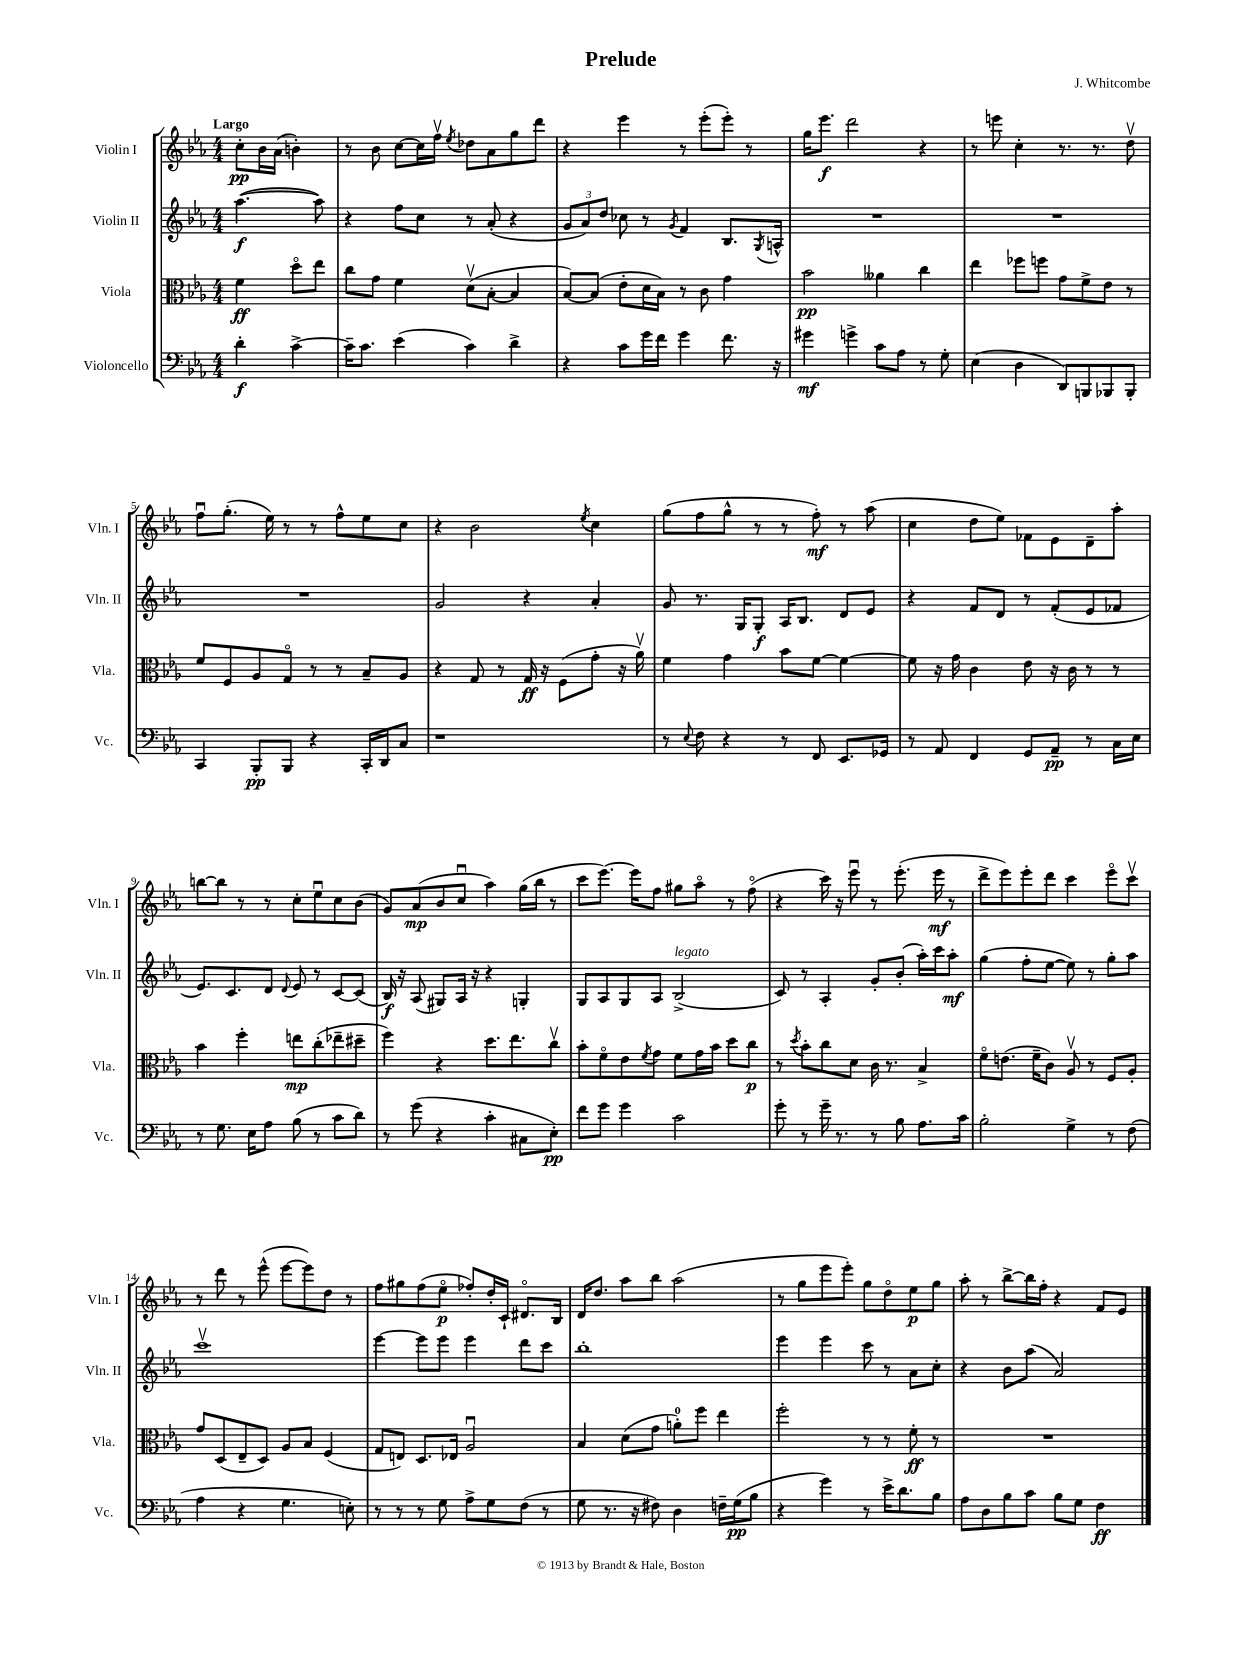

**kern	**dynam	**kern	**dynam	**kern	**dynam	**kern	**dynam
*part4	*part4	*part3	*part3	*part2	*part2	*part1	*part1
*staff4	*staff4	*staff3	*staff3	*staff2	*staff2	*staff1	*staff1
*I"Violoncello	*	*I"Viola	*	*I"Violin II	*	*I"Violin I	*
*I'Vc.	*	*I'Vla.	*	*I'Vln. II	*	*I'Vln. I	*
*clefF4	*	*clefC3	*	*clefG2	*	*clefG2	*
*k[b-e-a-]	*	*k[b-e-a-]	*	*k[b-e-a-]	*	*k[b-e-a-]	*
*M4/4	*	*M4/4	*	*M4/4	*	*M4/4	*
=	=	=	=	=	=	=	=
!	!	!	!	!	!	!LO:TX:a:B:t=Largo	!
4d'\	f	4f\	ff	([4.aa-\	f	8cc'\L	pp
.	.	.	.	.	.	16b-\L	.
.	.	.	.	.	.	(16a-\JJ	.
[4c^\	.	8dd\L	.	.	.	4bn'\)	.
.	.	8ee-\J	.	8aa-\])	.	.	.
=1	=1	=1	=1	=1	=1	=1	=1
16c~\KL]	.	8cc\L	.	4r	.	8r	.
8.c\J	.	.	.	.	.	.	.
.	.	8g\J	.	.	.	8b-\	.
(4e-\	.	4f\	.	8ff\L	.	[8cc\L	.
.	.	.	.	8cc\J	.	16cc\L]	.
.	.	.	.	.	.	16ffv\JJ	.
.	.	.	.	.	.	8qee-/	.
4c\)	.	(8dv\L	.	8r	.	8dd-X\L	.
.	.	[8B-'\J	.	(8a-'/	.	8a-\	.
4d^\	.	4B-/]	.	4r	.	8gg\	.
.	.	.	.	.	.	8ddd\J	.
=2	=2	=2	=2	=2	=2	=2	=2
4r	.	[8B-/L)	.	12g/L	.	4r	.
.	.	.	.	12a-/)	.	.	.
.	.	(8B-/J]	.	.	.	.	.
.	.	.	.	12dd/J	.	.	.
8c\L	.	8e-'\L	.	8cc-X\	.	4eee-\	.
16g\L	.	16d\L	.	8r	.	.	.
16f\JJ	.	16B-\JJ)	.	.	.	.	.
.	.	.	.	8qg/	.	.	.
4g\	.	8r	.	4f/	.	8r	.
.	.	8c\	.	.	.	(8eee-'\L	.
8.f\	.	4g\	.	8.B-/L	.	8eee-'\J)	.
.	.	.	.	.	.	8r	.
.	.	.	.	8qG/	.	.	.
16r	.	.	.	16An^^/Jk	.	.	.
=3	=3	=3	=3	=3	=3	=3	=3
4g#X\	mf	2b-\	pp	1r	.	16gg\KL	.
.	.	.	.	.	.	8.eee-\J	f
4gn^\	.	.	.	.	.	2ddd\	.
8c\L	.	4a--X\	.	.	.	.	.
8A-\J	.	.	.	.	.	.	.
8r	.	4cc\	.	.	.	4r	.
8G'\	.	.	.	.	.	.	.
=4	=4	=4	=4	=4	=4	=4	=4
(4E-\	.	4ee-\	.	1r	.	8r	.
.	.	.	.	.	.	8eeen\	.
4D\	.	8ff-X\L	.	.	.	4cc'\	.
.	.	8ffn\J	.	.	.	.	.
8DD/L)	.	8g\L	.	.	.	8.r	.
8BBBn/	.	8f^\	.	.	.	.	.
.	.	.	.	.	.	8.r	.
8BBB-X/	.	8e-\J	.	.	.	.	.
8BBB-'/J	.	8r	.	.	.	8ddv\	.
!!LO:LB:g=z
=5	=5	=5	=5	=5	=5	=5	=5
4CC/	.	8f/L	.	1r	.	8ffu\L	.
.	.	8F/	.	.	.	(8.gg'\J	.
8BBB-'/L	pp	8A-/	.	.	.	.	.
.	.	.	.	.	.	16ee-\)	.
8BBB-/J	.	8G/J	.	.	.	8r	.
4r	.	8r	.	.	.	8r	.
.	.	8r	.	.	.	8ff^^\L	.
16CC'/LL	.	8B-~/L	.	.	.	8ee-\	.
16DD/J	.	.	.	.	.	.	.
8C/J	.	8A-/J	.	.	.	8cc\J	.
=6	=6	=6	=6	=6	=6	=6	=6
1r	.	4r	.	2g/	.	4r	.
.	.	8G/	.	.	.	2b-\	.
.	.	8r	.	.	.	.	.
.	.	16G/	ff	4r	.	.	.
.	.	16r	.	.	.	.	.
.	.	(8F\L	.	.	.	.	.
.	.	.	.	.	.	8qee-/	.
.	.	8g'\J	.	4a-'/	.	4cc\	.
.	.	16r	.	.	.	.	.
.	.	16a-v\)	.	.	.	.	.
=7	=7	=7	=7	=7	=7	=7	=7
8r	.	4f\	.	8g/	.	(8gg\L	.
8qqE-/	.	.	.	.	.	.	.
8F\	.	.	.	8.r	.	8ff\	.
4r	.	4g\	.	.	.	8gg^^\J	.
.	.	.	.	16G/KL	.	.	.
.	.	.	.	8G'/J	f	8r	.
8r	.	8b-\L	.	16A-/KL	.	8r	.
.	.	.	.	8.B-/J	.	.	.
8FF/	.	[8f\J	.	.	.	8ff'\)	mf
8.EE-/L	.	4f\_	.	8d/L	.	8r	.
.	.	.	.	8e-/J	.	(8aa-\	.
16GG-X/Jk	.	.	.	.	.	.	.
=8	=8	=8	=8	=8	=8	=8	=8
8r	.	8f\]	.	4r	.	4cc\	.
8AA-/	.	16r	.	.	.	.	.
.	.	16g\	.	.	.	.	.
4FF/	.	4c\	.	8f/L	.	8dd\L	.
.	.	.	.	8d/J	.	8ee-\J)	.
8GG/L	.	8e-\	.	8r	.	8f-X\L	.
8AA-~/J	pp	16r	.	(8f'/L	.	8e-\	.
.	.	16c\	.	.	.	.	.
8r	.	8r	.	8e-/	.	8d~\	.
16C\LL	.	8r	.	8f-X/J	.	8aa-'\J	.
16E-\JJ	.	.	.	.	.	.	.
!!LO:LB:g=z
=9	=9	=9	=9	=9	=9	=9	=9
8r	.	4b-\	.	8.e-/L)	.	[8bbn\L	.
8.G\	.	.	.	.	.	8bb\J]	.
.	.	.	.	8.c/	.	.	.
.	.	4ff'\	.	.	.	8r	.
16E-\KL	.	.	.	.	.	.	.
8A-\J	.	.	.	8d/J	.	8r	.
.	.	.	.	8qqd/	.	.	.
(8B-\	.	8een\L	mp	8e-/	.	8cc'\L	.
8r	.	(8cc'\	.	8r	.	8ee-u\	.
8c\L	.	8ee-X~\	.	[8c/L	.	8cc\	.
8d\J)	.	8dd#X~\J	.	(8c/J]	.	(8b-\J	.
=10	=10	=10	=10	=10	=10	=10	=10
8r	.	4ff\)	.	16B-/)	f	8g/L)	.
.	.	.	.	16r	.	.	.
(8g\	.	.	.	(8A-/	.	(8a-/	mp
4r	.	4r	.	8G#X/L)	.	8b-/	.
.	.	.	.	16A-/Jk	.	8ccu/J	.
.	.	.	.	16r	.	.	.
4c'\	.	8.dd\L	.	4r	.	4aa-\)	.
.	.	8.ee-\	.	.	.	.	.
8C#X\L	.	.	.	4Gn'/	.	(16gg\LL	.
.	.	.	.	.	.	16bb-\JJ	.
8E-'\J)	pp	8ccv\J	.	.	.	8r	.
=11	=11	=11	=11	=11	=11	=11	=11
8f\L	.	8b-'\L	.	8G/L	.	8ccc\L	.
8g\J	.	8f\	.	8A-/	.	[8.eee-\J)	.
4g\	.	8e-\	.	8G/	.	.	.
.	.	.	.	.	.	16eee-\KL]	.
.	.	8qf/	.	.	.	.	.
.	.	8g\J	.	8A-/J	.	8ff\J	.
!	!	!	!	!LO:TX:a:i:t=legato	!	!	!
2c\	.	8f\L	.	(2B-^/	.	8gg#X\L	.
.	.	16g\L	.	.	.	8aa-\J	.
.	.	16b-\JJ	.	.	.	.	.
.	.	8dd\L	.	.	.	8r	.
.	.	8cc\J	p	.	.	(8ff\	.
=12	=12	=12	=12	=12	=12	=12	=12
8g'\	.	8r	.	8c/)	.	4r	.
.	.	8qdd/	.	.	.	.	.
8r	.	8b-'\L	.	8r	.	.	.
16g~\	.	8cc\	.	4A-'/	.	16ccc\)	.
8.r	.	.	.	.	.	16r	.
.	.	8d\J	.	.	.	8eee-u\	.
8r	.	16c\	.	8g'/L	.	8r	.
.	.	8.r	.	.	.	.	.
8B-\	.	.	.	(8b-'/J	.	(8.eee-'\	.
8.A-\L	.	4B-^/	.	16aa-'\LL)	.	.	.
.	.	.	.	16ccc\J	.	16eee-\	mf
.	.	.	.	8aa-'\J	mf	8r	.
16c\Jk	.	.	.	.	.	.	.
=13	=13	=13	=13	=13	=13	=13	=13
2B-'\	.	8f\L	.	(4gg\	.	8ddd^\L	.
.	.	(8.en\J	.	.	.	8eee-\)	.
.	.	.	.	8ff'\L	.	8eee-'\	.
.	.	16f~\KL	.	.	.	.	.
.	.	8c\J)	.	[8ee-\J	.	8ddd\J	.
4G^\	.	8A-v/	.	8ee-\])	.	4ccc\	.
.	.	8r	.	8r	.	.	.
8r	.	8F/L	.	8gg'\L	.	8eee-\L	.
(8F\	.	8A-'/J	.	8aa-\J	.	8cccv\J	.
!!LO:LB:g=z
=14	=14	=14	=14	=14	=14	=14	=14
4A-\	.	8g/L	.	1cccv	.	8r	.
.	.	(8D/	.	.	.	8ddd\	.
4r	.	8E-~/	.	.	.	8r	.
.	.	8D/J)	.	.	.	(8eee-^^\	.
4.G\	.	8A-/L	.	.	.	[8eee-\L	.
.	.	8B-/J	.	.	.	8eee-\])	.
.	.	(4F/	.	.	.	8dd\J	.
8En'\)	.	.	.	.	.	8r	.
=15	=15	=15	=15	=15	=15	=15	=15
8r	.	8G/L	.	[4eee-\	.	8ff\L	.
8r	.	8En/J)	.	.	.	8gg#X\	.
8r	.	8.D/L	.	8eee-\L]	.	(8ff\	.
8G\	.	.	.	8eee-\J	.	8ee-\J	p
.	.	16E-X/Jk	.	.	.	.	.
8A-^\L	.	2A-u/	.	4eee-\	.	8ff-X'/L)	.
8G\	.	.	.	.	.	16dd'/L	.
.	.	.	.	.	.	16c`/JJ	.
(8F\J	.	.	.	8ddd\L	.	8.d#X/L	.
8r	.	.	.	8ccc\J	.	.	.
.	.	.	.	.	.	16B-/Jk	.
=16	=16	=16	=16	=16	=16	=16	=16
8G\	.	4B-/	.	1bb-'	.	16d/KL	.
.	.	.	.	.	.	8.dd/J	.
8.r	.	.	.	.	.	.	.
.	.	(8d\L	.	.	.	8aa-\L	.
16r	.	.	.	.	.	.	.
8F#X\)	.	8g\J	.	.	.	8bb-\J	.
4D\	.	8an'\L)	.	.	.	(2aa-\	.
.	.	8ff\J	.	.	.	.	.
16Fn~\LL	.	4ee-\	.	.	.	.	.
(16G\J	pp	.	.	.	.	.	.
8B-\J	.	.	.	.	.	.	.
=17	=17	=17	=17	=17	=17	=17	=17
4r	.	2ff'\	.	4eee-\	.	8r	.
.	.	.	.	.	.	8gg\L	.
4g\)	.	.	.	4eee-\	.	8eee-\	.
.	.	.	.	.	.	8eee-'\J)	.
8r	.	8r	.	8ccc\	.	8gg\L	.
16e-^\KL	.	8r	.	8r	.	8dd\	.
8.d\	.	.	.	.	.	.	.
.	.	8f'\	ff	8a-\L	.	8ee-\	p
8B-\J	.	8r	.	8cc'\J	.	8gg\J	.
=18	=18	=18	=18	=18	=18	=18	=18
8A-\L	.	1r	.	4r	.	8aa-'\	.
8D\	.	.	.	.	.	8r	.
8B-\	.	.	.	8b-\L	.	[8bb-^\L	.
8c\J	.	.	.	(8aa-\J	.	16bb-\L]	.
.	.	.	.	.	.	16ff'\JJ	.
8B-\L	.	.	.	2a-/)	.	4r	.
8G\J	.	.	.	.	.	.	.
4F\	ff	.	.	.	.	8f/L	.
.	.	.	.	.	.	8e-/J	.
==	==	==	==	==	==	==	==
*-	*-	*-	*-	*-	*-	*-	*-
